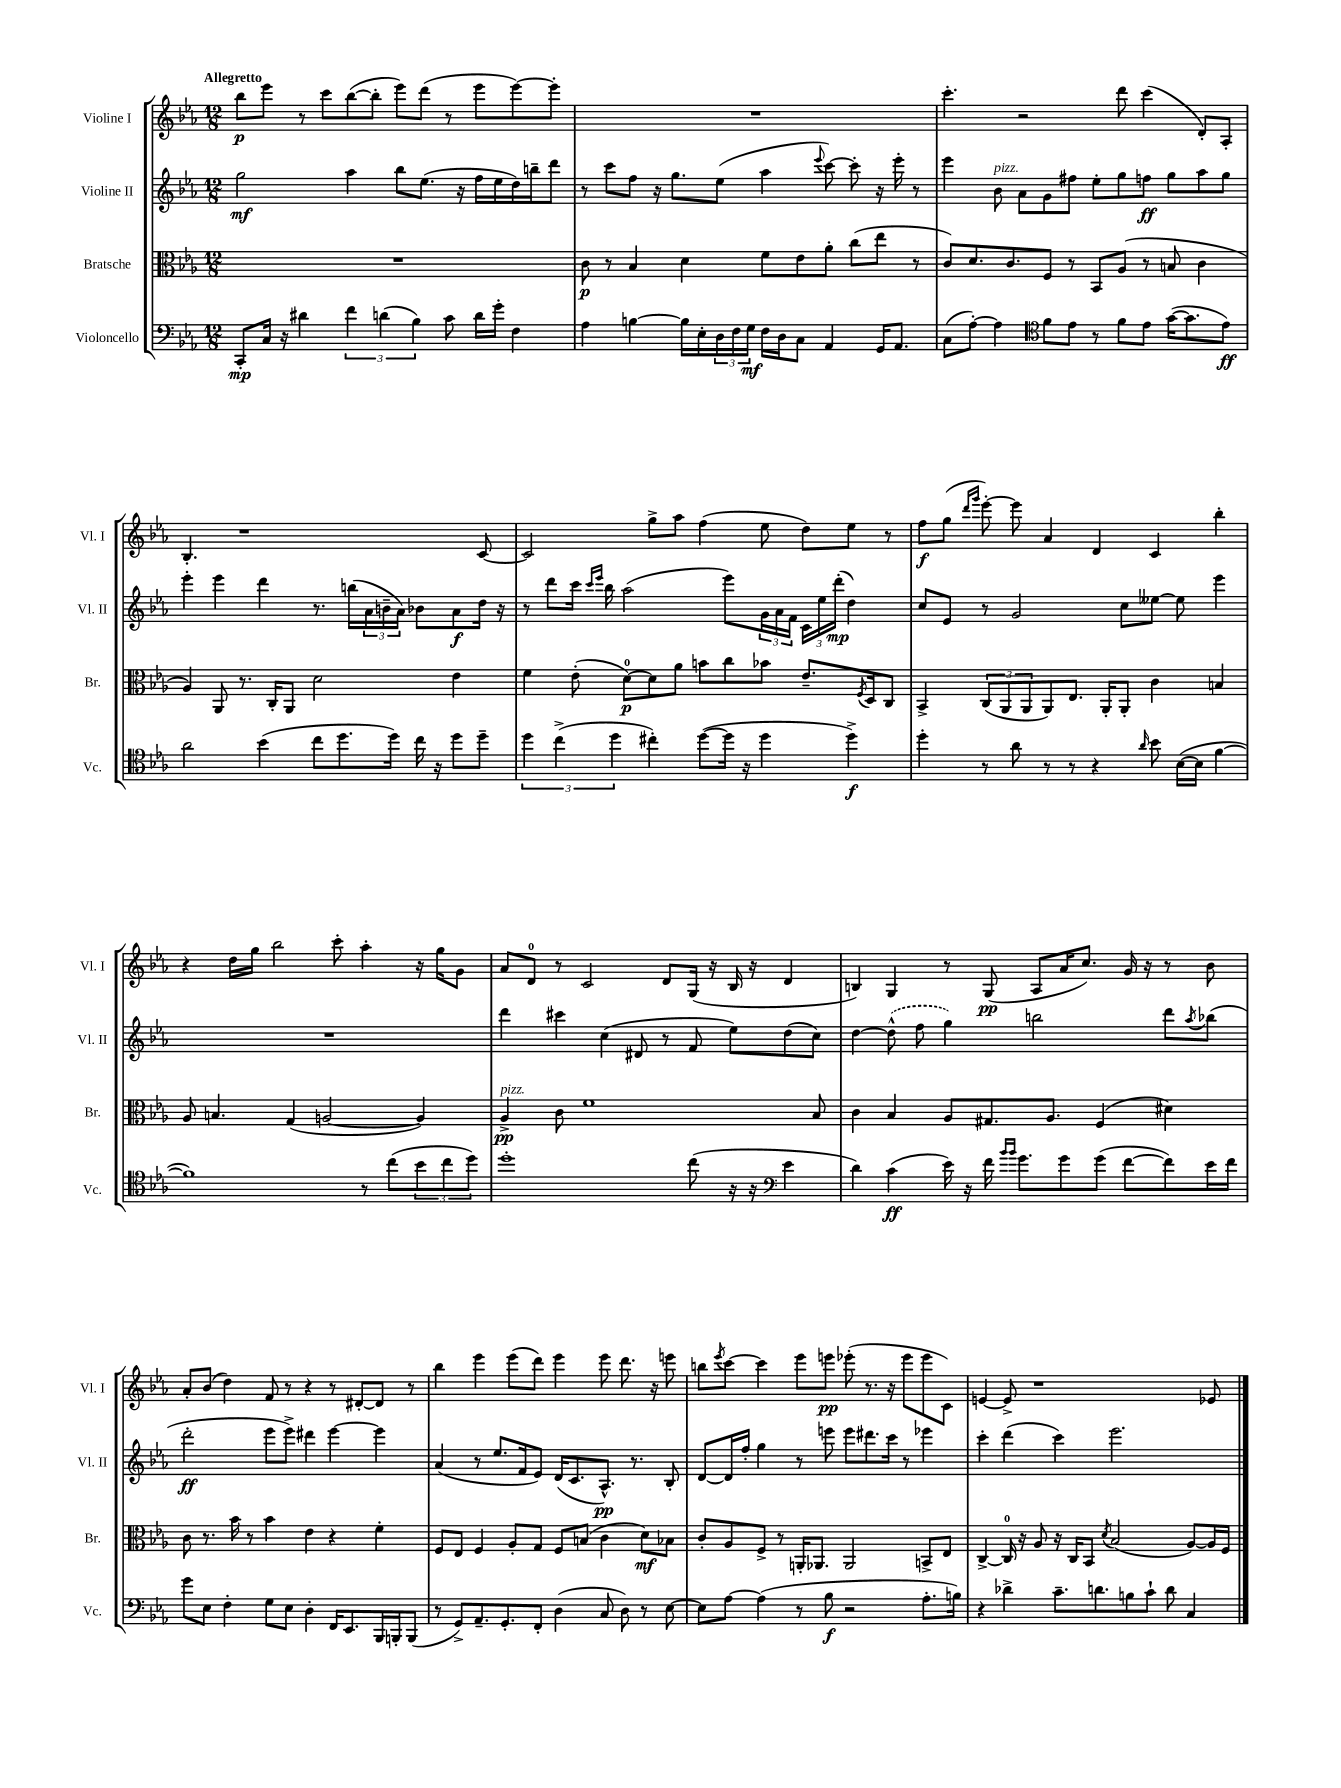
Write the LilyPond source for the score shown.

<<
\new StaffGroup <<
\new Staff = "s0" \with { instrumentName = "Violine I" shortInstrumentName = "Vl. I" } {
    \clef treble \key ees \major \numericTimeSignature \time 12/8 \tempo "Allegretto"
    bes''8\p ees'''8 r8 c'''8 bes''8~( bes''8-. ees'''8) d'''8( r8 ees'''8 ees'''8~) ees'''8-. |
    R1. |
    c'''4.-. r2 d'''8 c'''4( d'8-.) aes8-. |
    bes4.-. r1 c'8~ |
    c'2 g''8-> aes''8 f''4( ees''8 d''8) ees''8 r8 |
    f''8\f g''8( \grace { d'''16 g'''16 } ees'''8~-.) ees'''8 aes'4 d'4 c'4 bes''4-. |
    r4 d''16 g''16 bes''2 c'''8-. aes''4-. r16 g''16 g'8 |
    aes'8 d'8-0 r8 c'2 d'8 g16( r16 bes16 r16 d'4 |
    b4) g4 r8 g8\pp( aes8 aes'16 c''8.) g'16 r16 r8 bes'8 |
    aes'8-. bes'8( d''4) f'8 r8 r4 r8 dis'8~-. dis'8 r8 |
    bes''4 ees'''4 ees'''8( d'''8) ees'''4 ees'''8 d'''8. r16 e'''8 |
    b''8 \acciaccatura { ees'''8 } c'''8~ c'''4 ees'''8 e'''8\pp ees'''8-.( r8. r16 ees'''8 ees'''8 c'8) |
    e'4~ e'8-> r1 ees'8 \bar "|." |
}
\new Staff = "s1" \with { instrumentName = "Violine II" shortInstrumentName = "Vl. II" } {
    \clef treble \key ees \major \numericTimeSignature \time 12/8
    g''2\mf aes''4 bes''8 ees''8.( r16 f''16 ees''16 d''16) b''16-- d'''8 |
    r8 c'''8 f''8 r16 g''8. ees''8( aes''4 \appoggiatura { ees'''8 } c'''8~) c'''8-. r16 ees'''16-. r8 |
    ees'''4 bes'8^\markup { \italic "pizz." } aes'8 g'8 fis''8 ees''8-. g''8 f''8\ff g''8 aes''8 g''8 |
    ees'''4-. ees'''4 d'''4 r8. b''16( \tuplet 3/2 { aes'16 b'16-- aes'16) } bes'8 aes'8\f d''16 r16 |
    r8 d'''8 c'''16 \grace { c'''16 ees'''16 } bes''16 aes''2( ees'''8) \tuplet 3/2 { g'16 aes'16 f'16 } \tuplet 3/2 { c'16 ees''16 d'''16-.\mp( } d''4) |
    c''8 ees'8 r8 g'2 c''8 eeses''8~ eeses''8 ees'''4 |
    R1. |
    d'''4 cis'''4 c''4( dis'8 r8 f'8 ees''8) d''8( c''8) |
    d''4~ \once \slurDashed d''8-^( f''8 g''4) b''2 d'''8 \acciaccatura { aes''8 } bes''8( |
    d'''2-.\ff ees'''8 ees'''8->) dis'''4 ees'''4~ ees'''4 |
    aes'4( r8 ees''8. f'16 ees'8) d'16( c'8. aes8.-^\pp) r8. bes8-. |
    d'8~ d'16 f''16-. g''4 r8 e'''8 e'''8 dis'''8. c'''16 r8 ees'''4 |
    c'''4-. d'''4( c'''4) ees'''2. \bar "|." |
}
\new Staff = "s2" \with { instrumentName = "Bratsche" shortInstrumentName = "Br." } {
    \clef alto \key ees \major \numericTimeSignature \time 12/8
    R1. |
    c'8\p r8 bes4 d'4 f'8 ees'8 aes'8-. c''8( ees''8 r8 |
    c'8) d'8. c'8. f8 r8 bes,8 aes8( r8 b8 c'4 |
    aes4) aes,8 r8. c16-. aes,8 d'2 ees'4 |
    f'4 ees'8-.( d'8-0~\p) d'8 aes'8 b'8 c''8 bes'8 ees'8.-- \acciaccatura { f8 } d16 c8 |
    bes,4-> \tuplet 3/2 { c8( aes,8 aes,8 } aes,8) ees8. aes,16-. aes,8-. c'4 b4 |
    aes8 b4. g4( a2~ a4) |
    aes4->\pp^\markup { \italic "pizz." } c'8 f'1 bes8 |
    c'4 bes4 aes8 gis8. aes8. f4( dis'4) |
    c'8 r8. bes'16 r8 bes'4 ees'4 r4 f'4-. |
    f8 ees8 f4 aes8-. g8 f8 b8( c'4 d'8\mf) bes8 |
    c'8-. aes8 f8-> r8 a,16-. aes,8. aes,2 b,8-> ees8 |
    c4~-> c16-0 r16 aes8 r16 c16 bes,8 \acciaccatura { d'8 } bes2( aes8~) aes16 f16 \bar "|." |
}
\new Staff = "s3" \with { instrumentName = "Violoncello" shortInstrumentName = "Vc." } {
    \clef bass \key ees \major \numericTimeSignature \time 12/8
    c,8-.\mp c16 r16 dis'4 \tuplet 3/2 { f'4 d'4( bes4) } c'8 d'16 g'16-. f4 |
    aes4 b4~ b16 ees16-. \tuplet 3/2 { d16 f16 g16\mf } f16 d16 c8 aes,4 g,16 aes,8. |
    c8( aes8~-.) aes4 \clef tenor f'8 ees'8 r8 f'8 ees'8 g'16~( g'8. ees'8\ff) |
    aes'2 bes'4( c''8 d''8. d''16) c''16 r16 d''8 d''8-- |
    \tuplet 3/2 { d''4 c''4->( d''4 } cis''4-.) d''8~( d''16 r16 d''4 d''4->\f) |
    d''4-. r8 aes'8 r8 r8 r4 \grace { aes'16 } bes'8 bes16~( bes16 f'4~ |
    f'1) r8 c''8( \tuplet 3/2 { bes'8 c''8 d''8) } |
    d''1-. c''8( r16 r16 \clef bass ees'4 |
    d'4) c'4\ff( ees'16) r16 f'16 \grace { bes'16 bes'16 } g'8. g'8 g'8( f'8~ f'8) ees'16 f'16 |
    g'8 ees8 f4-. g8 ees8 d4-. f,16 ees,8. bes,,16 b,,16-. b,,8( |
    r8 g,8->) aes,8.-- g,8.-. f,8-. d4( c8 d8) r8 ees8~ |
    ees8 aes8~ aes4( r8 bes8\f r2 aes8.-. b16) |
    r4 des'4-> c'8.-- d'8. b8 c'8-! d'8 c4 \bar "|." |
}
>>
>>
\layout { \context { \Score \remove "Bar_number_engraver" } }
